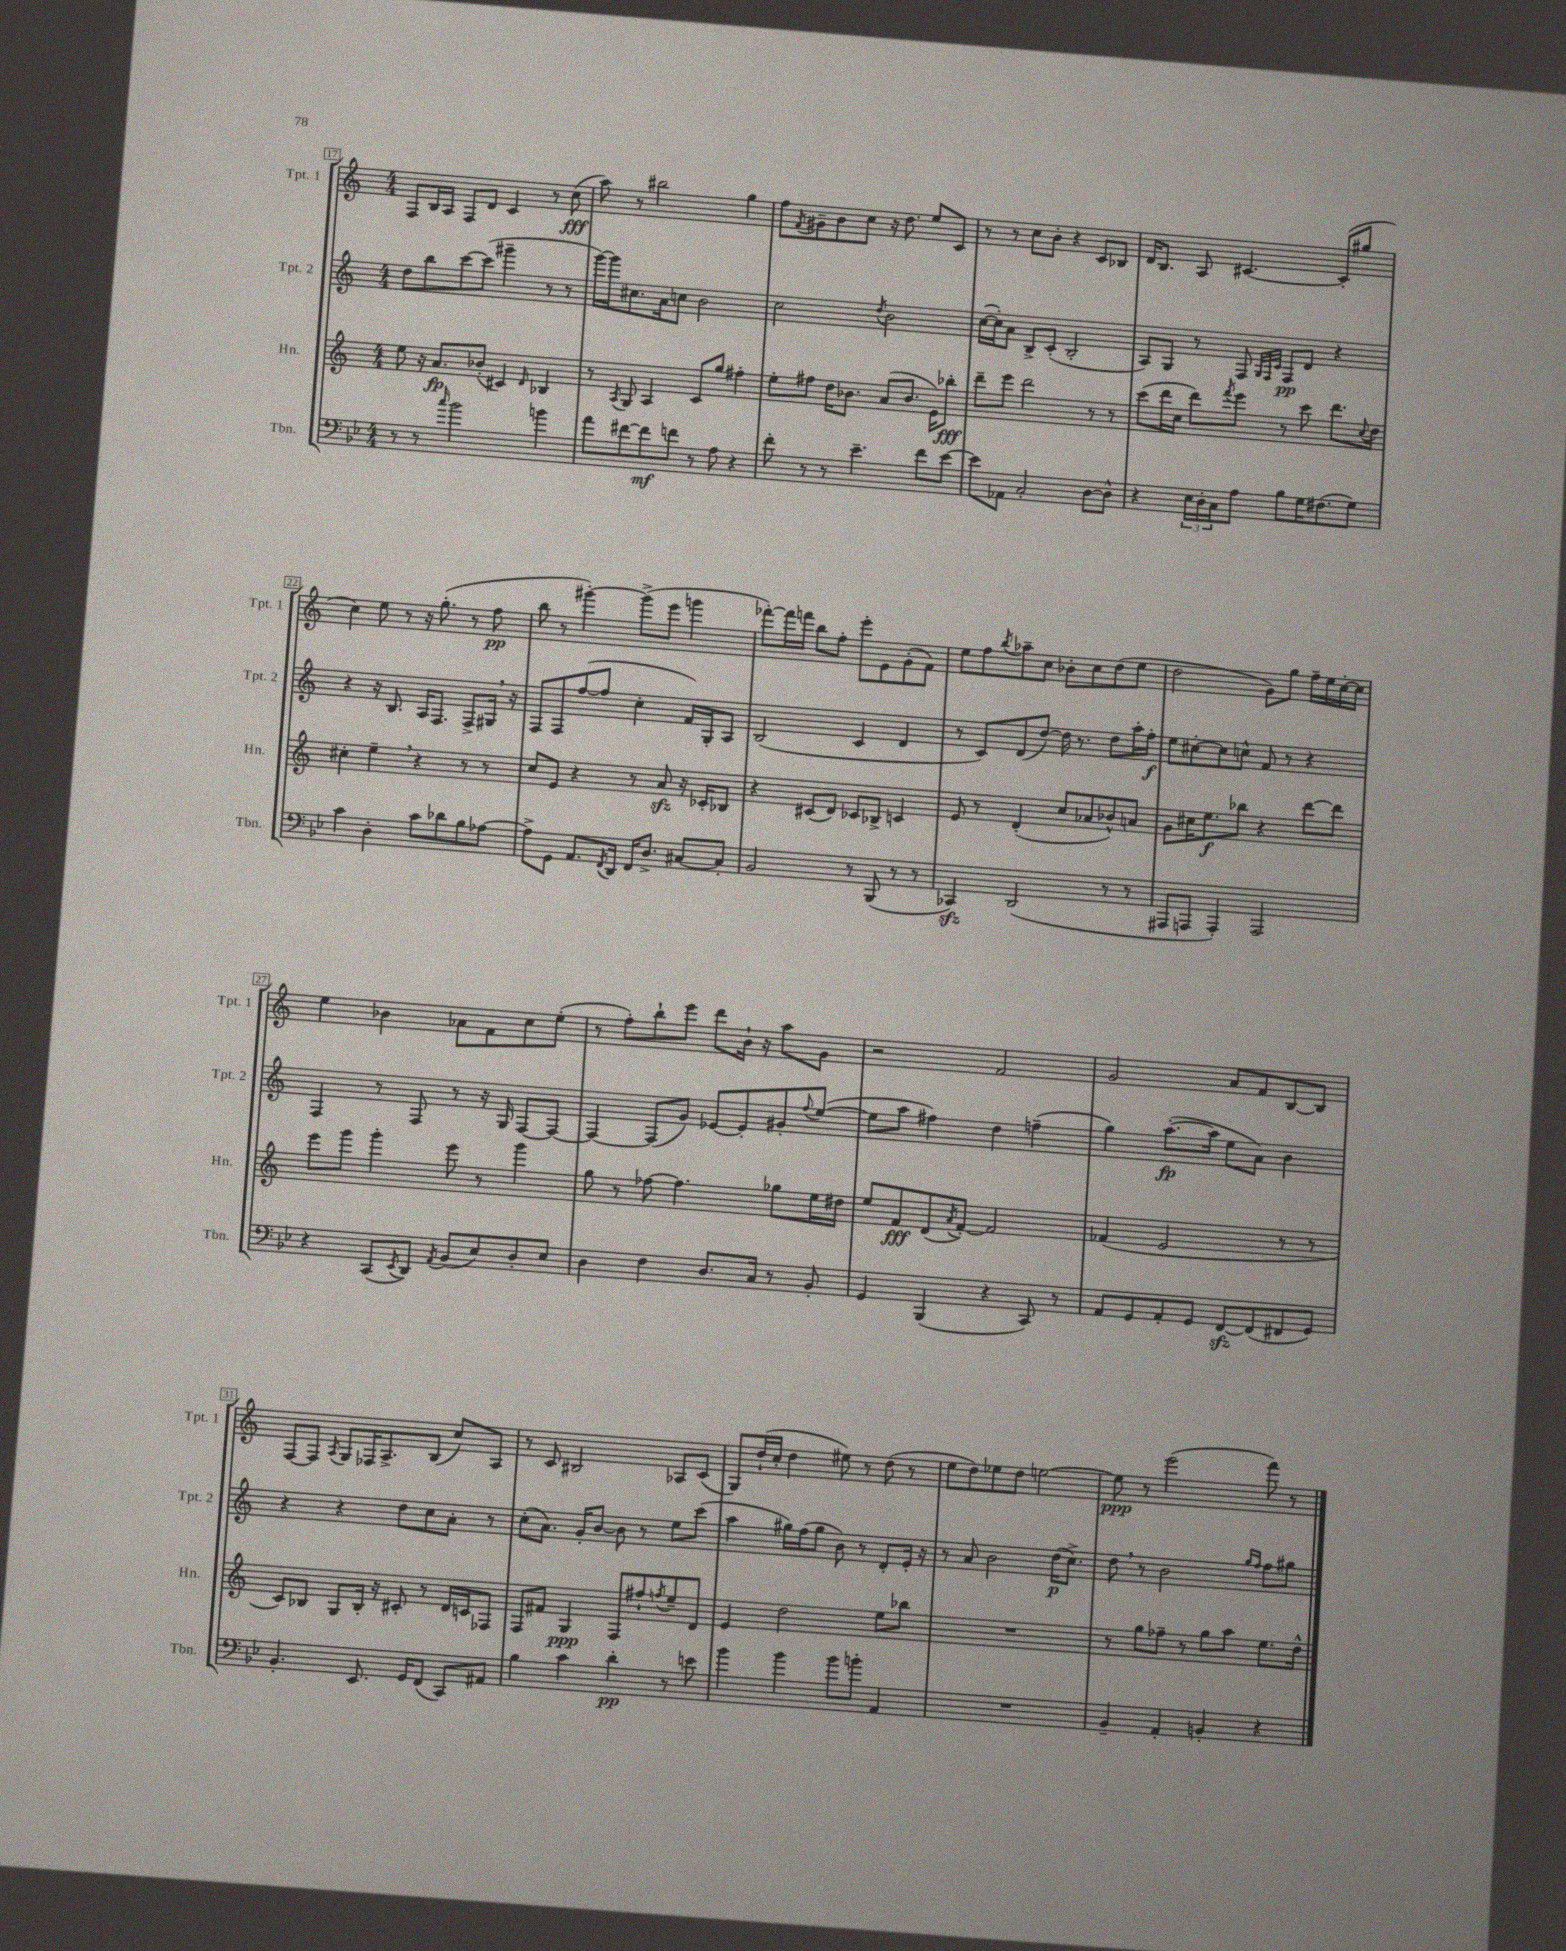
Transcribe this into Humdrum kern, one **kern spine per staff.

**kern	**dynam	**kern	**dynam	**kern	**dynam	**kern	**dynam
*part4	*part4	*part3	*part3	*part2	*part2	*part1	*part1
*staff4	*staff4	*staff3	*staff3	*staff2	*staff2	*staff1	*staff1
*I"Tbn.	*	*I"Hn.	*	*I"Tpt. 2	*	*I"Tpt. 1	*
*I'Tbn.	*	*I'Hn.	*	*I'Tpt. 2	*	*I'Tpt. 1	*
*clefF4	*	*clefG2	*	*clefG2	*	*clefG2	*
*k[b-e-]	*	*k[]	*	*k[]	*	*k[]	*
*M4/4	*	*M4/4	*	*M4/4	*	*M4/4	*
=17	=17	=17	=17	=17	=17	=17	=17
8r	.	8ee\	.	8dd\L	.	8F/L	.
8r	.	16r	.	8bb\	.	16B/L	.
.	.	8.a/L	fp	.	.	16A/JJ	.
16qqcc/	.	.	.	.	.	.	.
2b-\	.	.	.	[8ccc\	.	8F/L	.
.	.	(8b-X'/J	.	(8ccc\J]	.	8d/J	.
.	.	4c#X/)	.	4ggg#X~\	.	4c/	.
.	.	16qqd/	.	.	.	.	.
4bn\	.	4B-X/	.	8r	.	8r	.
.	.	.	.	8r	.	(8cc\	fff
=18	=18	=18	=18	=18	=18	=18	=18
8a\L	.	8r	.	[16ggg\LL)	.	8aa\)	.
.	.	.	.	16ggg\J]	.	.	.
.	.	8qA/	.	.	.	.	.
[8f#X\	.	8G/	.	8.cc#X\	.	8r	.
8f#\]	mf	4A/	.	.	.	2bb#X\	.
.	.	.	.	16a\k	.	.	.
8fn\J	.	.	.	8ccn\J	.	.	.
8r	.	8c/L	.	2b\	.	.	.
8A\	.	8gg/J	.	.	.	.	.
4r	.	4ff#X'\	.	.	.	4gg\	.
=19	=19	=19	=19	=19	=19	=19	=19
8f'\	.	8ee'\L	.	2cc\	.	8ff\L	.
.	.	.	.	.	.	8qf/	.
8r	.	8ff#X\J	.	.	.	8g#X~\	.
8r	.	16dd\KL	.	.	.	8b\	.
.	.	8.b-X\J	.	.	.	.	.
4.e-~\	.	.	.	.	.	8cc\J	.
.	.	.	.	8qdd/	.	.	.
.	.	(8a/L	.	2b\	.	16r	.
.	.	.	.	.	.	8.dd\	.
.	.	8.b-/J	.	.	.	.	.
8f\L	.	.	.	.	.	8ee/L	.
.	.	16e\KL)	.	.	.	.	.
[8e-\J	.	8bb-X'\J	fff	.	.	8c/J	.
=20	=20	=20	=20	=20	=20	=20	=20
8e-\L]	.	8ddd~\L	.	([16cc\LL	.	8r	.
.	.	.	.	16cc'\J])	.	.	.
8AA-X\J	.	8eee\J	.	8a\J	.	8r	.
2C'/	.	2ddd\	.	8B^/L	.	8cc\L	.
.	.	.	.	(8c'/J	.	8b'\J	.
.	.	.	.	2B'/	.	4r	.
[8D\L	.	8r	.	.	.	8c/L	.
8D^^\J]	.	8r	.	.	.	8B-X/J	.
=21	=21	=21	=21	=21	=21	=21	=21
4r	.	(8ccc\L	.	8A/L)	.	16d/KL	.
.	.	.	.	.	.	8.B/J	.
.	.	16ddd\L	.	8G/J	.	.	.
.	.	16cc\JJ	.	.	.	.	.
24E-\LL	.	8ddd\L)	.	8r	.	8A/	.
24D'\	.	.	.	.	.	.	.
24C\J	.	.	.	.	.	.	.
.	.	8qfff/	.	.	.	.	.
8A\J	.	8eee\J	.	8F/	.	[4.c#X/	.
.	.	.	.	32qqG/LLL	.	.	.
.	.	.	.	32qqF/	.	.	.
.	.	.	.	32qqc/JJJ	.	.	.
8B-\L	.	8r	.	8F/L	pp	.	.
16G\K	.	8ccc\	.	8d/J	.	.	.
(8.F#X\	.	.	.	.	.	.	.
.	.	8.ddd\L	.	4r	.	(8c#'/L]	.
8G\J)	.	.	.	.	.	8gg#X/J	.
.	.	8qqcc/	.	.	.	.	.
.	.	16dd\Jk	.	.	.	.	.
!!LO:LB:g=z
=22	=22	=22	=22	=22	=22	=22	=22
4c\	.	4cc#X'\	.	4r	.	4cc\)	.
4D'\	.	4ee~,\	.	16r	.	8ee\	.
.	.	.	.	8.B/	.	.	.
.	.	.	.	.	.	8r	.
8c\L	.	4r	.	16A/KL	.	16r	.
.	.	.	.	8.F/J	.	(8.gg'\	.
8d-X\	.	.	.	.	.	.	.
8B-\	.	8r	.	8F^/L	.	8r	.
[8A-X\J	.	8r	.	16G#X,/Jk	.	8ff\	pp
.	.	.	.	16r	.	.	.
=23	=23	=23	=23	=23	=23	=23	=23
8A-^\L]	.	8cc/L	.	8F/L	.	8bb\	.
8GG\J	.	8e/J	.	8F/	.	8r	.
8.AA/L	.	4r	.	([8ff/	.	[4ggg#X'\)	.
.	.	.	.	8ff/J]	.	.	.
8qFF/	.	.	.	.	.	.	.
16DD/Jk	.	.	.	.	.	.	.
16FF/KL	.	8r	.	4cc'\	.	(8ggg#^\L]	.
8.D^/J	.	.	.	.	.	.	.
.	.	8azz/	.	.	.	8eee\J	.
[8C#X/L	.	16r	.	16f/LL)	.	4gggn\	.
.	.	16c-X'/KL	.	16G'/J	.	.	.
8C#'/J]	.	8B-X/J	.	8A/J	.	.	.
=24	=24	=24	=24	=24	=24	=24	=24
2BB-/	.	4r	.	(2B/	.	[8fff-X'\L)	.
.	.	.	.	.	.	16fff-\L]	.
.	.	.	.	.	.	16fffn\JJ	.
.	.	(8c#X/L	.	.	.	8bb\L	.
.	.	8d/J)	.	.	.	8ff'\J	.
8r	.	8c-X/L	.	4c/	.	8eee'\L	.
(8BBB-/	.	8B-X^/J	.	.	.	8e\	.
8r	.	4cn/	.	4d/	.	(8g'\	.
8r	.	.	.	.	.	8f\J)	.
=25	=25	=25	=25	=25	=25	=25	=25
4CC-Xzz/)	.	8e/	.	8r	.	8ee\L	.
.	.	8r	.	8c/L)	.	8ff\	.
.	.	.	.	.	.	8qbb/	.
(2DD/	.	(4d'/	.	(8d/	.	8aa-X~\	.
.	.	.	.	[8dd/J)	.	8cc\J	.
.	.	8cc/L	.	16dd\]	.	8b-X'\L	.
.	.	.	.	8.r	.	.	.
.	.	8a-X/	.	.	.	8cc\	.
8r	.	8b-X^^/)	.	8dd\L	.	(8dd\	.
8r	.	8an/J	.	16aa'\L	.	8ee\J	.
.	.	.	.	16ff'\JJ	f	.	.
=26	=26	=26	=26	=26	=26	=26	=26
8AAA#X/L	.	8g\L	.	8ee\L	.	2dd\	.
8AAAn/J	.	16cc#X\K	.	[8cc#X'\	.	.	.
.	.	8.ee\	f	.	.	.	.
4AAA'/)	.	.	.	8cc#\]	.	.	.
.	.	8bb-X\J	.	8ccn^^\J	.	.	.
2AAA/	.	4r	.	8f/	.	8g\L)	.
.	.	.	.	8r	.	8gg\J	.
.	.	[8ddd\L	.	4r	.	16ff~\LL	.
.	.	.	.	.	.	16ee\	.
.	.	8ddd\J]	.	.	.	[16cc'\	.
.	.	.	.	.	.	16cc\JJ]	.
!!LO:LB:g=z
=27	=27	=27	=27	=27	=27	=27	=27
4r	.	8eee\L	.	4F/	.	4ee\	.
.	.	8ggg\J	.	.	.	.	.
(8CC/L	.	4ggg'\	.	8r	.	4b-X\	.
8qEE-/	.	.	.	.	.	.	.
8DD/J)	.	.	.	8F/	.	.	.
8qAA/	.	.	.	.	.	.	.
(8BB-/L	.	8eee\	.	8r	.	8a-X\L	.
8E-/)	.	8r	.	16r	.	8f\	.
.	.	.	.	16G/	.	.	.
8D'/	.	4ggg\	.	[8F/L	.	8cc\	.
8E-/J	.	.	.	8F/J_	.	(8ee'\J	.
=28	=28	=28	=28	=28	=28	=28	=28
4D\	.	8gg\	.	4F/_	.	8r	.
.	.	8r	.	.	.	8ff'\L)	.
4F\	.	[8ff-X\	.	(8F/L]	.	8bb`\	.
.	.	4.ff-\]	.	8g/J)	.	8eee\J	.
8.D/L	.	.	.	[8e-X/L	.	8ddd\L	.
.	.	.	.	8e-'/]	.	16b`\Jk	.
16C/Jk	.	.	.	.	.	16r	.
8r	.	8gg-X\L	.	8g#X'/	.	8aa\L	.
.	.	.	.	8qqff/	.	.	.
8BB-'/	.	16ee\L	.	([8ee/J	.	8g\J	.
.	.	16dd#X\JJ	.	.	.	.	.
=29	=29	=29	=29	=29	=29	=29	=29
4GG/	.	8ee/L	.	8ee\L]	.	2r	.
.	.	8f/	fff	8aa\J	.	.	.
(4BBB-/	.	(8d/	.	4ff#X\)	.	.	.
.	.	8qa/	.	.	.	.	.
.	.	[8f'/J)	.	.	.	.	.
4r	.	2f/]	.	4dd\	.	2f/	.
8CC/)	.	.	.	(4ffn~\	.	.	.
8r	.	.	.	.	.	.	.
=30	=30	=30	=30	=30	=30	=30	=30
8AA/L	.	(4f-X/	.	4gg\)	.	2g/	.
8GG/	.	.	.	.	.	.	.
8AA'/	.	2e/	.	([8.aa'\L	fp	.	.
8GG/J	.	.	.	.	.	.	.
.	.	.	.	16aa\Jk]	.	.	.
[8FFzz/L	.	.	.	8ee\L	.	8a/L	.
(8FF/]	.	.	.	8a\J)	.	8f/	.
8FF#X/	.	8r	.	4b\	.	[8B/	.
8GG/J)	.	8r	.	.	.	8B/J]	.
!!LO:LB:g=z
=31	=31	=31	=31	=31	=31	=31	=31
4.BB-'/	.	8c/L)	.	4r	.	[8F/L	.
.	.	8B-X/J	.	.	.	8F/J]	.
.	.	.	.	.	.	8qA/	.
.	.	8G/L	.	4r	.	8G/L	.
8.EE-/	.	16B-'/Jk	.	.	.	16F-X/K	.
.	.	16r	.	.	.	8.A^/	.
.	.	8c#X'/	.	8dd\L	.	.	.
16GG/KL	.	.	.	.	.	.	.
(8FF/J	.	8r	.	8cc\	.	(8B/J	.
8CC/L)	.	16d/LL	.	8a'\J	.	8cc/L)	.
.	.	16cn/J	.	.	.	.	.
8AA#X/J	.	8F-X/J	.	8r	.	8A/J	.
=32	=32	=32	=32	=32	=32	=32	=32
4B-\	.	8F/L	.	(8cc'\L	.	8r	.
.	.	8f#X/J	.	8.a\J)	.	8c/	.
4c\	.	4G/	ppp	.	.	2B#X/	.
.	.	.	.	16g'/KL	.	.	.
.	.	.	.	[8b/J	.	.	.
4d'\	pp	8F/L	.	8b\]	.	.	.
.	.	8ff#X`/	.	8r	.	.	.
.	.	8qffn/	.	.	.	.	.
8r	.	8ee~/	.	8ee\L	.	8A-X/L	.
8en\	.	8d/J	.	(8ccc\J	.	(8c/J	.
=33	=33	=33	=33	=33	=33	=33	=33
4b-\	.	4e/	.	4aa\	.	8G/L)	.
.	.	.	.	.	.	(16dd`/L	.
.	.	.	.	.	.	16cc'/JJ	.
4b-\	.	2dd\	.	16gg#X\LL)	.	4dd\	.
.	.	.	.	(16ff\J	.	.	.
.	.	.	.	8gg#\J	.	.	.
8b-\L	.	.	.	8b\)	.	8ee#X\)	.
8bn'\J	.	.	.	8r	.	8r	.
4AA/	.	8ee\L	.	8d'/L	.	(8dd\	.
.	.	8bb-X\J	.	16e'/Jk	.	8r	.
.	.	.	.	16r	.	.	.
=34	=34	=34	=34	=34	=34	=34	=34
1r	.	1r	.	8r	.	8ee\L	.
.	.	.	.	8a/	.	8dd\)	.
.	.	.	.	2b\	.	8ee-X\	.
.	.	.	.	.	.	8dd\J	.
.	.	.	.	.	.	[2een\	.
.	.	.	.	(16dd\KL	p	.	.
.	.	.	.	8.cc^\J)	.	.	.
=35	=35	=35	=35	=35	=35	=35	=35
4BB-~/	.	8r	.	8dd,\	.	8ee\]	ppp
.	.	8gg\L	.	8r	.	8r	.
4AA'/	.	8ff-X~\J	.	2b\	.	(2eee\	.
.	.	8r	.	.	.	.	.
4BBn'/	.	8gg\L	.	.	.	.	.
.	.	8aa\J	.	.	.	.	.
.	.	.	.	16qqgg/LL	.	.	.
.	.	.	.	16qqff/JJ	.	.	.
4r	.	8.ee\L	.	8ff\L	.	8fff\)	.
.	.	.	.	8gg#X\J	.	8r	.
.	.	16dd^^\Jk	.	.	.	.	.
==	==	==	==	==	==	==	==
*-	*-	*-	*-	*-	*-	*-	*-
